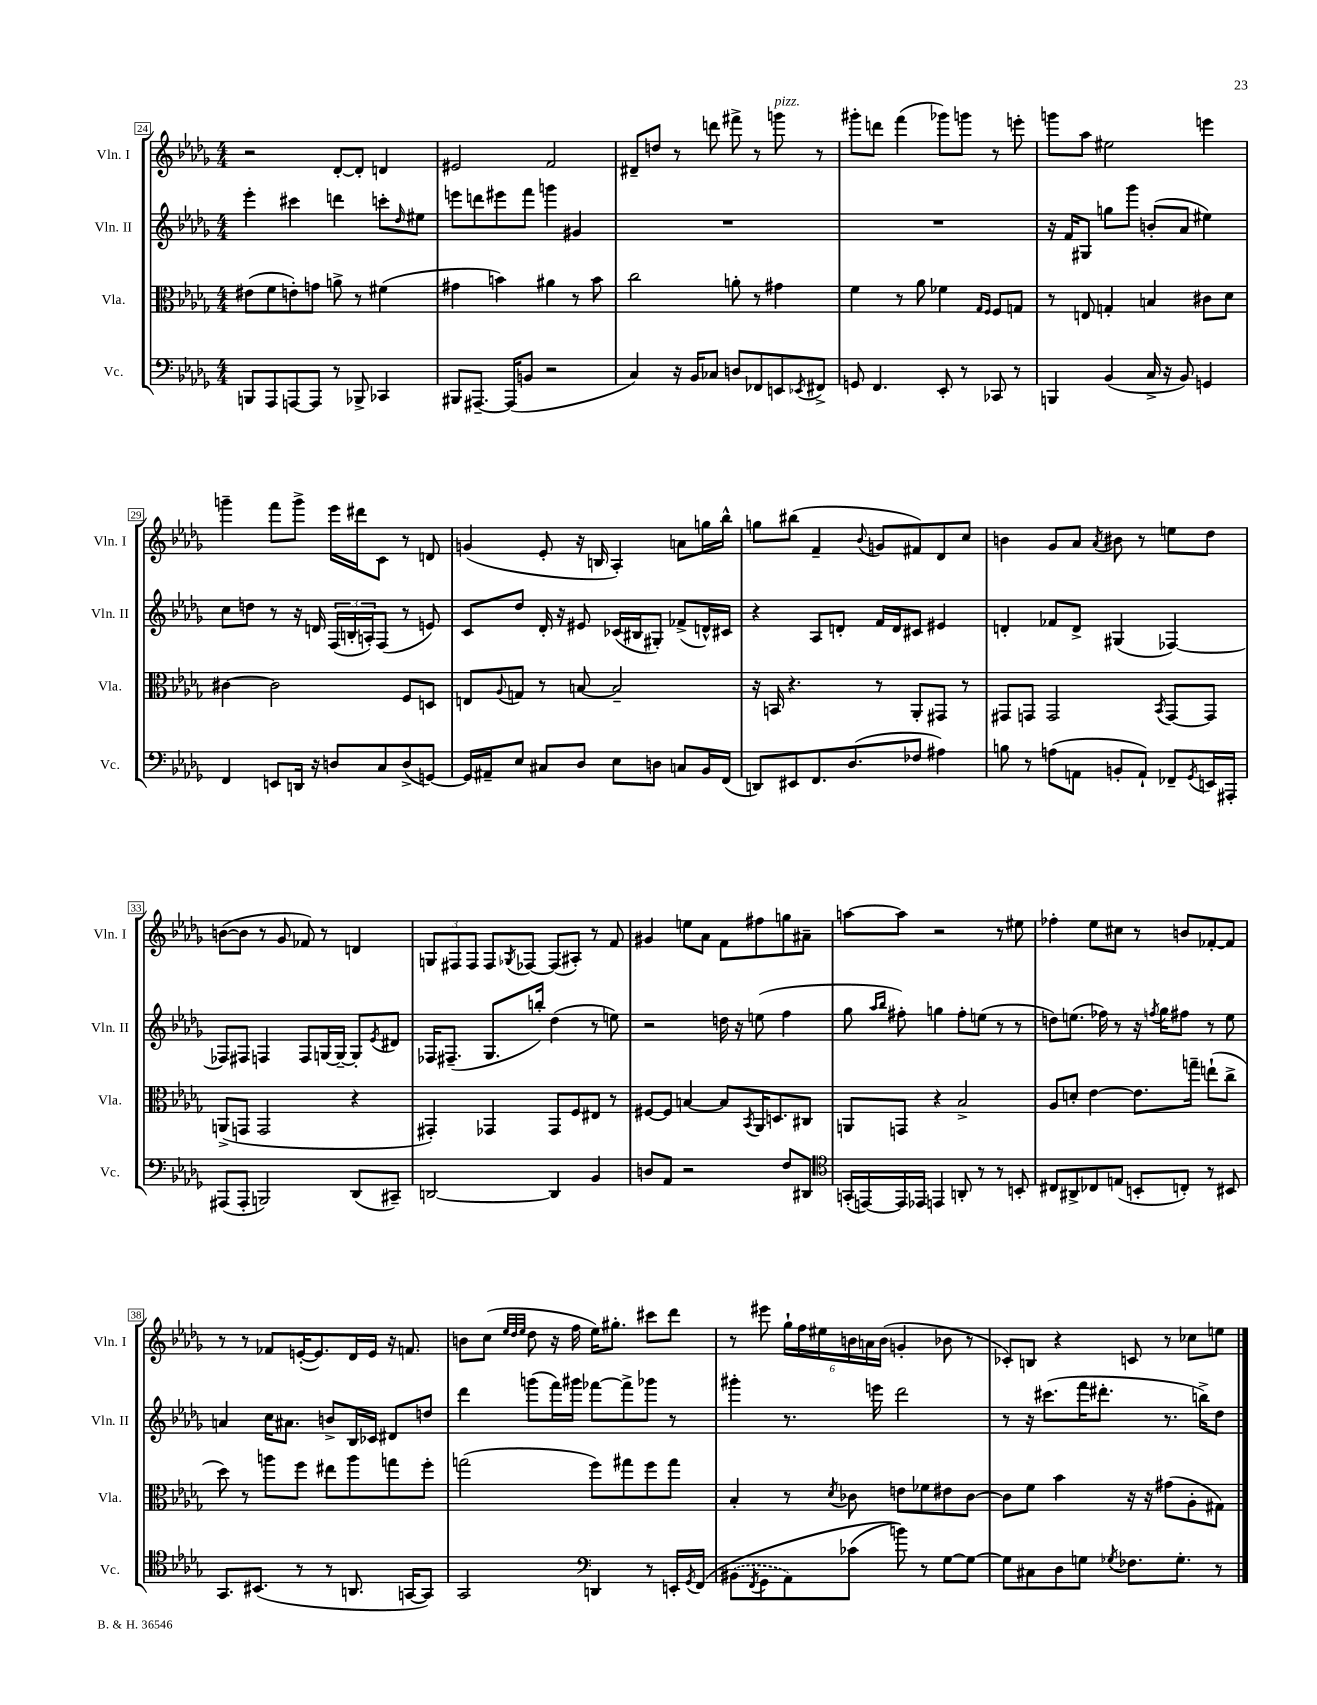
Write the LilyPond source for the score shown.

<<
\new StaffGroup <<
\new Staff = "s0" \with { instrumentName = "Vln. I" shortInstrumentName = "Vln. I" } {
    \clef treble \key des \major \numericTimeSignature \time 4/4
    r2 des'8~-. des'8-. d'4 |
    eis'2 f'2 |
    dis'8-- d''8 r8 d'''8 fis'''8-> r8 g'''8^\markup { \italic "pizz." } r8 |
    gis'''8-. d'''8 f'''4( ges'''8) g'''8 r8 e'''8-. |
    g'''8 aes''8 eis''2 e'''4 |
    g'''4-- f'''8 g'''8-> ees'''16 dis'''16 c'8 r8 d'8 |
    g'4( ees'8-. r16 b16 aes4-.) a'8 g''16 bes''16-^ |
    g''8 bis''8( f'4-- \appoggiatura { bes'8 } g'8 fis'8) des'8 c''8 |
    b'4 ges'8 aes'8 \acciaccatura { aes'8 } bis'8 r8 e''8 des''8 |
    b'8~( b'8 r8 ges'8 fes'8) r8 d'4 |
    \tuplet 3/2 { g8 fis8 fis8 } fis8 \acciaccatura { ges8 } fes8~ fes8( ais8-.) r8 f'8 |
    gis'4 e''8 aes'8 f'8 fis''8 g''8 ais'8-- |
    a''8~ a''8 r2 r8 eis''8 |
    fes''4-. ees''8 cis''8 r8 b'8 fes'8~-. fes'8 |
    r8 r8 fes'8 e'16~-.( e'8.) des'16 e'16 r16 f'8. |
    b'8 c''8( \grace { ees''32 des''32 ees''32 } des''8 r16 f''16 ees''16) gis''8.-. cis'''8 des'''8 |
    r8 eis'''8 \tuplet 6/4 { ges''16-! f''16 eis''16 b'16 a'16 b'16( } g'4-. bes'8 r8 |
    ces'8-.) b8 r4 c'8 r8 ces''8 e''8 \bar "|." |
}
\new Staff = "s1" \with { instrumentName = "Vln. II" shortInstrumentName = "Vln. II" } {
    \clef treble \key des \major \numericTimeSignature \time 4/4
    ees'''4-. cis'''4 d'''4 c'''8-. \grace { des''16 } eis''8 |
    e'''8 d'''8 eis'''8 f'''8 g'''4 gis'4 |
    R1 |
    R1 |
    r16 f'16 gis8 g''8 ges'''8 b'8-.( aes'8 eis''4) |
    c''8 d''8 r8 r16 d'16 \tuplet 3/2 { f16( b16-. a16-.) } f8( r8 e'8) |
    c'8 des''8 des'16-. r16 eis'8 ces'16( bis16 gis8-.) fes'8->( d'16-^) cis'16 |
    r4 aes8 d'8-. f'16 d'16 cis'8 eis'4 |
    d'4-. fes'8 d'8-> gis4( fes4~) |
    fes8 fis8 f4 f8 g16~ g16~-- g8-. \acciaccatura { ees'8 } dis'8 |
    fes16 fis8.--( ges8. b''16-.) des''4( r8 e''8) |
    r2 d''16 r16 e''8( f''4 |
    ges''8 \grace { aes''16 bes''16 } fis''8-.) g''4 fis''8-. e''8( r8 r8 |
    d''8) e''8.( fes''16) r8 r16 \acciaccatura { f''8 } ges''16 fis''8 r8 e''8 |
    a'4 c''16 ais'8. b'8-> bes16 ces'16 dis'8 d''8 |
    des'''4 g'''8( f'''16) gis'''16 fes'''8~ fes'''8-> ges'''8 r8 |
    gis'''4-. r8. e'''16 des'''2 |
    r8 r16 cis'''8.( f'''16 dis'''8.-. r8. b''16->) des''8 \bar "|." |
}
\new Staff = "s2" \with { instrumentName = "Vla." shortInstrumentName = "Vla." } {
    \clef alto \key des \major \numericTimeSignature \time 4/4
    eis'8( f'8 e'8-.) g'8 a'8-> r8 fis'4( |
    gis'4 b'4) ais'4 r8 b'8 |
    c''2 a'8-. r8 gis'4 |
    f'4 r8 aes'8 fes'4 \grace { ges16 f16 } f8 g8 |
    r8 e8 g4-. b4 cis'8 des'8 |
    cis'4~ cis'2 f8 d8 |
    e8 \appoggiatura { aes8 } g8 r8 b8~ b2-- |
    r16 b,16 r4. r8 aes,8-. gis,8 r8 |
    gis,8 g,8 g,2 \acciaccatura { bes,8 } g,8~ g,8 |
    a,8->( g,8 g,2 r4 |
    gis,4-.) ges,4 ges,8 f8 eis8 r8 |
    fis8~ fis8 b4~ b8 \acciaccatura { bes,8 } aes,16 d8. cis8 |
    a,8 g,8 r4 bes2-> |
    aes8 d'8-. ees'4~ ees'8. g''16-- e''8-!( c''8-> |
    des''8) r8 a''8 f''8 eis''8 a''8 g''8 f''8-. |
    g''2( f''8) gis''8 f''8 gis''8 |
    bes4-. r8 \acciaccatura { des'8 } ces'8 e'8 fes'8 eis'8 ces'8~ |
    ces'8 f'8 bes'4 r16 r16 gis'8( aes8-. gis8) \bar "|." |
}
\new Staff = "s3" \with { instrumentName = "Vc." shortInstrumentName = "Vc." } {
    \clef bass \key des \major \numericTimeSignature \time 4/4
    b,,8 aes,,8 a,,8~ a,,8 r8 bes,,8-> ces,4 |
    bis,,8 ais,,8.~-- ais,,16( b,8 r2 |
    c4) r16 bes,16 ces8 d8 fes,8 e,8 \acciaccatura { ees,8 } fis,8-> |
    g,8 f,4. ees,8-. r8 ces,8 r8 |
    b,,4 bes,4( c16-> r16 bes,8) g,4 |
    f,4 e,8 d,16 r16 d8 c8 d8->( g,8~) |
    g,16 ais,16-- ees8 cis8 des8 ees8 d8 c8 bes,16 f,16( |
    d,8) eis,8 f,8. des8.( fes8 ais4) |
    b8 r8 a8( a,8 b,8-. a,8-!) fes,8-- \acciaccatura { ges,8 } e,16 ais,,16-. |
    ais,,8( ais,,8-. b,,2) des,8( cis,8--) |
    d,2~ d,4 bes,4 |
    d8 aes,8 r2 f8 dis,8 |
    \clef tenor g,16-.( e,16~) e,16 ees,16 e,4 a,8-. r8 r8 b,8-. |
    cis8 ais,8-> ces8 e8( b,8-. c8-.) r8 bis,8 |
    ges,8. bis,8.( r8 r8 a,8. g,16~ g,8) |
    ges,2 \clef bass d,4 r8 e,16-. \acciaccatura { ges,8 } f,16\( |
    \once \slurDashed bis,8( \acciaccatura { f,8 } ges,8 aes,8) ces'8( b'8)\) r8 ges8~ ges8~ |
    ges8 cis8 des8 g8 \acciaccatura { ges8 } fes8. ges8.-. r8 \bar "|." |
}
>>
>>
\layout { \context { \Score currentBarNumber = #24 \override BarNumber.stencil = #(make-stencil-boxer 0.1 0.3 ly:text-interface::print) } }
